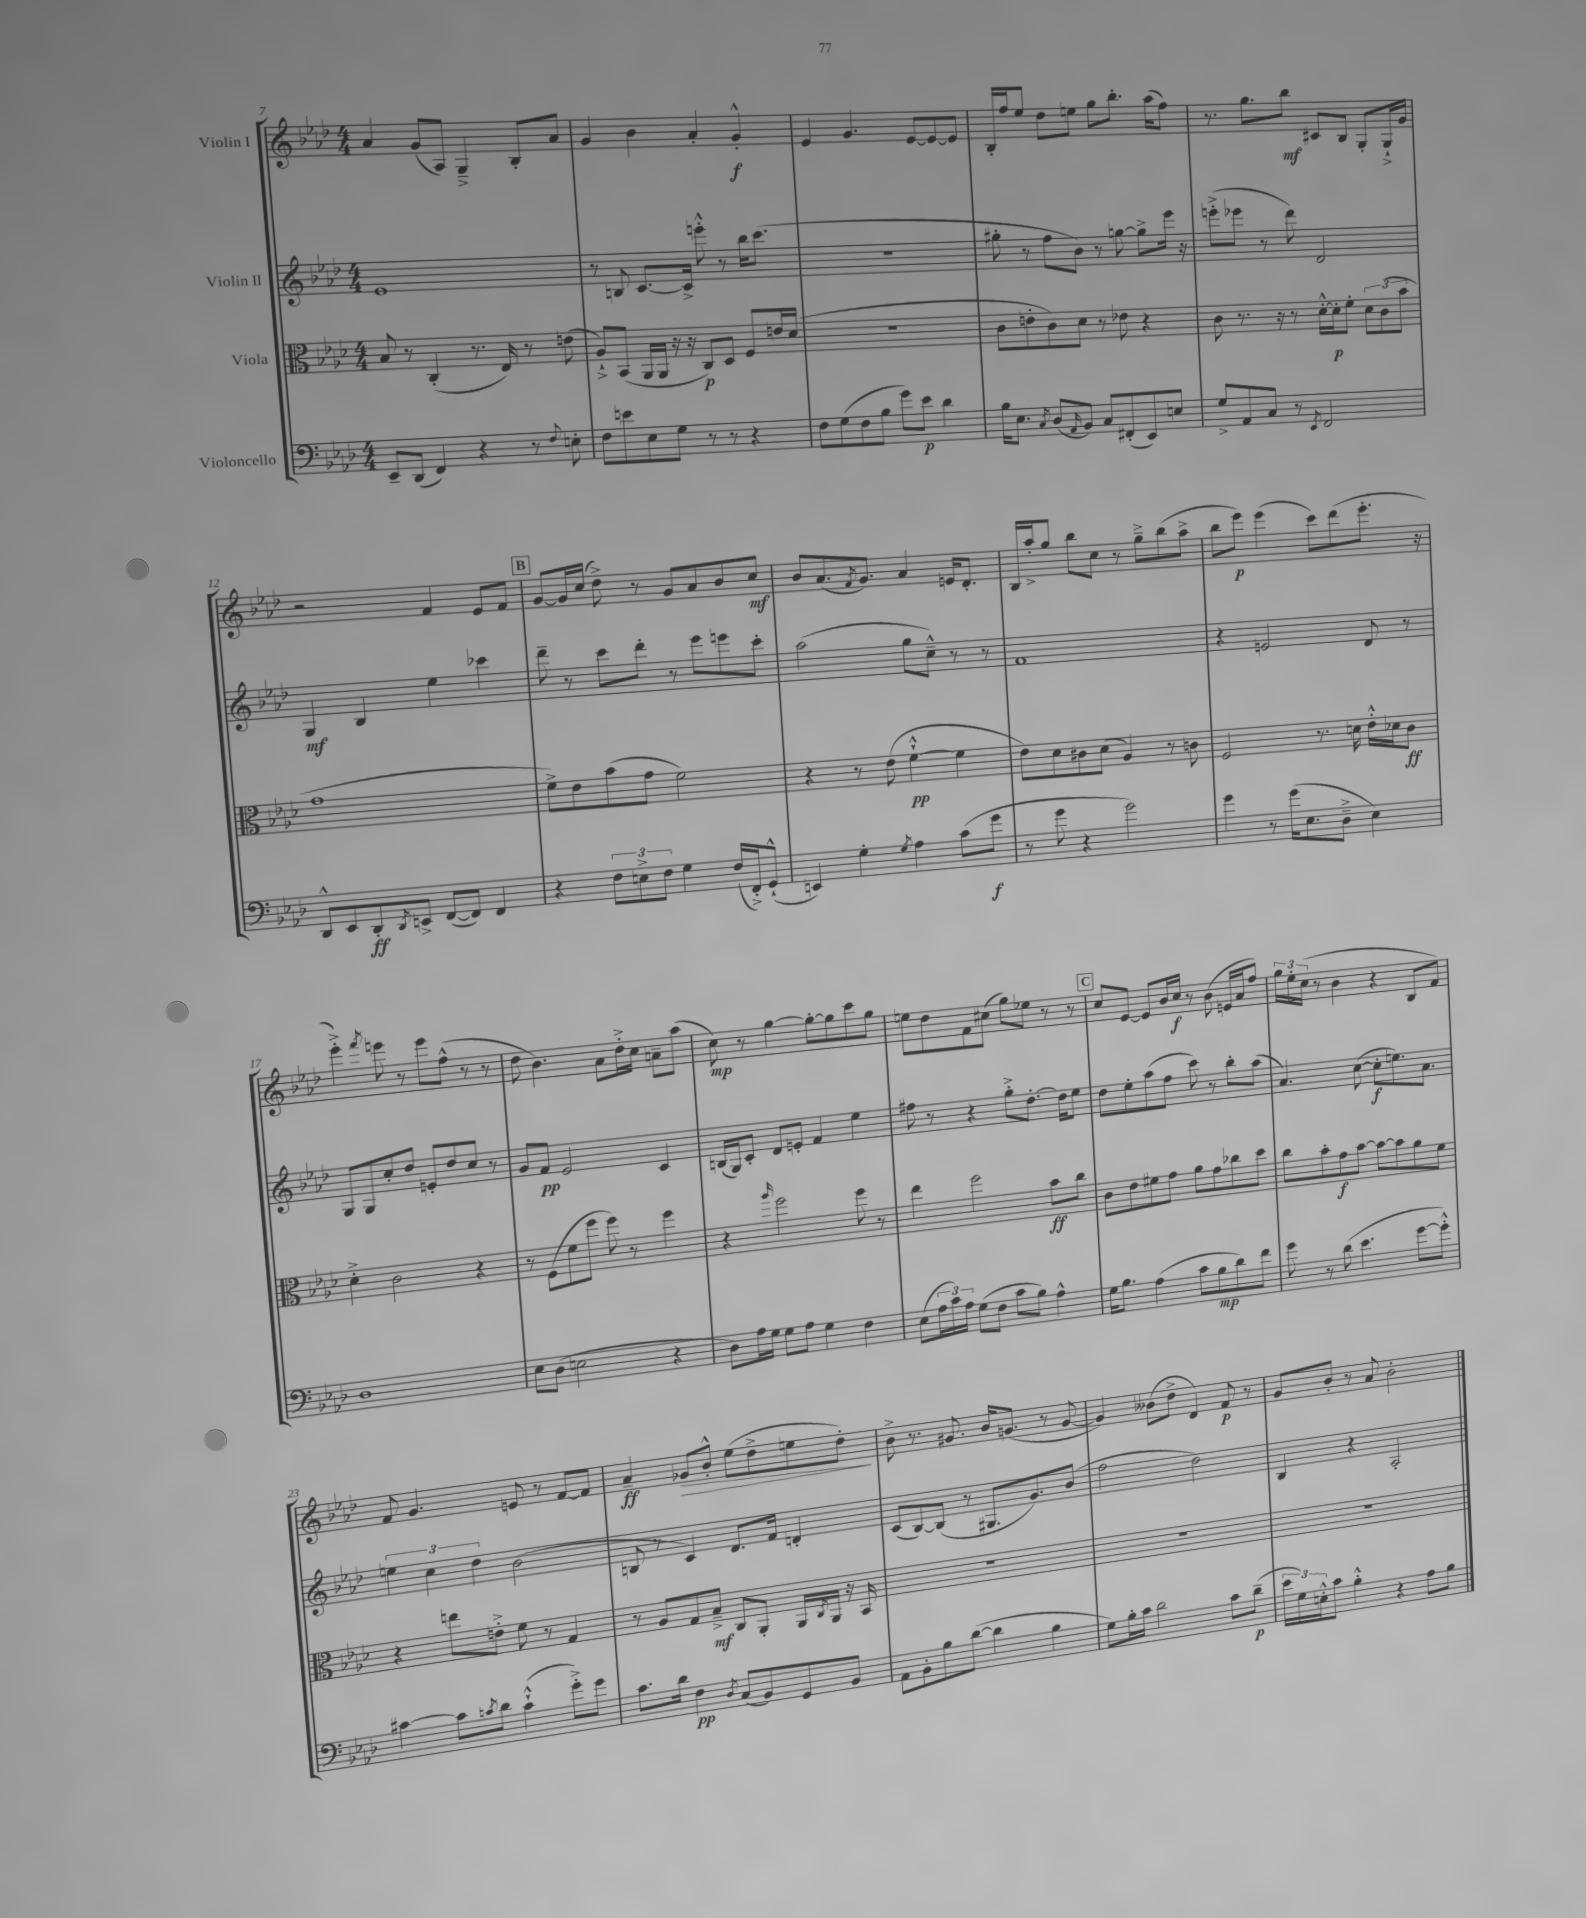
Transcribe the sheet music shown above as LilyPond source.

<<
\new StaffGroup <<
\new Staff = "s0" \with { instrumentName = "Violin I" } {
    \clef treble \key aes \major \numericTimeSignature \time 4/4
    aes'4 g'8( aes8) g4---> bes8-. aes'8 |
    g'4 bes'4 aes'4-. g'4-.-^\f |
    ees'4 g'4. ees'8~ ees'8~ ees'8 |
    bes16-. f''16 ees''8 des''8 e''8 g''8 bes''8.-. aes''16( f''8) |
    r8. g''8. bes''8\mf cis'8 bes8 g8-. g16-!-> g'16 |
    r2 f'4 ees'8 f'8 |
    \mark \markup { \box "B" } g'8~ g'16 c''16( des''8->) r8 g'8 aes'8 bes'8 c''8\mf |
    bes'8 aes'8.( \acciaccatura { f'8 } g'8.) aes'4 e'16 des'8.-. |
    bes16 aes''16-.-> g''8 bes''8 c''8 r8 g''8---> bes''8( aes''8-> |
    bes''8 ees'''8\p) ees'''4( c'''8) des'''8( ees'''8.-. r16 |
    ees'''4-.->) \acciaccatura { f'''8 } e'''8 r8 e'''8 f''8-^( r8 r8 |
    des''8 bes'4.) aes'8 des''16-.-> c''16 a'8-- aes''8( |
    c''8\mp) r8 g''4~ g''8~-. g''8 c'''8 g''8 |
    e''8 des''8 f'8 cis''8( g''8) ees''8 r8 r8 |
    \mark \markup { \box "C" } c''8 ees'8~ ees'8 bes'16 c''16\f r8 bes'8( e'16 aes'16 f''8) |
    \tuplet 3/2 { g''16 ees''16-. c''16( } r8 bes'4 r4 bes8 f'8) |
    f'8 g'4. e'8 r8 f'8~ f'8 |
    aes'4--\ff ges'8\> bes'8-.-^ ees''8( des''8-> e''8 des''8-.\!) |
    bes'8-> r8. gis'8. bes'16 g'8.( r8 g'8~ |
    g'4) beses'8( des''8-> des'4) f'8\p r8 |
    g'8 bes'8-. r8 aes'8 bes'2-. \bar "|." |
}
\new Staff = "s1" \with { instrumentName = "Violin II" } {
    \clef treble \key aes \major \numericTimeSignature \time 4/4
    ees'1 |
    r8 b8 c'8.~ c'16-> e'''8-.-^ r8 bes''16 c'''8.( |
    R1 |
    gis''8-. r8 f''8 bes'8) r8 g''8~ g''8-> ees'''16 r16 |
    e'''8-.->( ees'''8 r8 des'''8) des'2 |
    g4\mf bes4 ees''4 ces'''4 |
    \mark \markup { \box "B" } des'''8-- r8 c'''8 des'''8-. r8 ees'''8 e'''8 c'''8-. |
    aes''2( g''8 c''8---^) r8 r8 |
    f'1 |
    r4 e'2 des'8 r8 |
    g8 g8 c''8-. des''8 e'8-. des''8 c''8 r8 |
    g'8 f'8\pp ees'2 c'4 |
    b16( g16) c'8-. des'8 e'8-. f'4 ees''4 |
    fis''8 r8 r4 g''8-.-> des''8.~-. des''16 ees''8 |
    \mark \markup { \box "C" } des''8 ees''8-. aes''8( f''8 c'''8) r8 bes''8-. aes''8( |
    aes'4.) c''8~( c''8-.\f e''8.) aes'8. |
    \tuplet 3/2 { e''4 c''4 des''4 } bes'2( |
    b8 r8 c'4) des'8. f'16 d'4-. |
    c'8( bes8~) bes8( r8 gis8. g'8.) bes'8( |
    f''2 des''2) |
    bes4 r4 aes2-. \bar "|." |
}
\new Staff = "s2" \with { instrumentName = "Viola" } {
    \clef alto \key aes \major \numericTimeSignature \time 4/4
    bes8 r8 c4-.( r8. ees16) r8 e'8( |
    aes8-!->) bes,8( aes,16 aes,16 r16 r16 c8\p) des8 f8 e'16 des'16( |
    R1 |
    c'8 e'8-. c'8) des'8 r8 ees'8 r4 |
    c'8 r8. r16 r8 des'16~-.-^ des'16-.\p f'8-. \tuplet 3/2 { des'8 c'8( bes'8 } |
    g'1 |
    \mark \markup { \box "B" } f'8->) ees'8 bes'8( g'8 f'2) |
    r4 r8 ees'8( f'4~-!-^\pp f'4 |
    ees'8) des'8 cis'8 des'8( aes4) r8 c'8 |
    f2 r8. d'16 ees'16-.-^ des'16 c'8\ff |
    des'4-.-> c'2 r4 |
    r8 f8( f'8 f''8 f''8) r8 f''4 |
    r4 \grace { aes''16 } f''2 f''8 r8 |
    ees''4 f''2 bes'8\ff c''8 |
    \mark \markup { \box "C" } c'8 ees'8 fis'8 g'8 aes'8 g'8 ces''8 des''8 |
    c''8 bes'8-. g'8\f bes'8~ bes'8~ bes'8 aes'8 f'8 |
    r4 e''8 e'8-.-> f'8 r8 g4 |
    r8 aes8 g8 bes8--->\mf c8 aes,8-. aes,16 \acciaccatura { c8 } aes,16 r16 bes,16 |
    R1 |
    R1 |
    R1 \bar "|." |
}
\new Staff = "s3" \with { instrumentName = "Violoncello" } {
    \clef bass \key aes \major \numericTimeSignature \time 4/4
    ees,8-- des,8( f,4) r4 r8 \appoggiatura { f8 } e8-. |
    f8 e'8 ees8 g8 r8 r8 r4 |
    f8 g8( f8 bes8 g'8) ees'8\p des'4 |
    bes16 ees8. \acciaccatura { c8 } des8( \grace { aes,16 } bes,8) c8 fis,8-.( ees,8) e8 |
    g8-> aes,8 c8 r8 \acciaccatura { ees,8 } f,2 |
    des,8-^ ees,8 des,8-.\ff \acciaccatura { des,8 } e,8-> f,8~( f,8) f,4 |
    \mark \markup { \box "B" } r4 \tuplet 3/2 { f8 e8-> f8 } g4 f16( f,16-.->) g,8-!-^( |
    e,4) g4-. \acciaccatura { g8 } aes4 c'8( g'8\f |
    r8 g'8 r4 g'2) |
    g'4 r8 g'16( ees8. des8---> ees4) |
    des1 |
    ees8 des8( e2 r4 |
    des8) aes16 g16 g8 aes8 g4 f4 |
    ees8( \tuplet 3/2 { aes16 c'16) aes16 } g8( f8 c'8 bes8) aes4-^ |
    \mark \markup { \box "C" } g16 bes8. aes4( c'8 bes8\mp des'8) f'8 |
    g'8 r8 des'8( ees'4. g'8~ g'8-.-^) |
    cis'4~ cis'8 \acciaccatura { c'8 } des'8 c'4-!-^( g'8-.->) g'8 |
    c'8. des'16 f4\pp \acciaccatura { des8 } c8( bes,8) g,8 bes,8 |
    aes,8 bes,8-. bes8 des'8~( des'4 bes4 |
    g8) bes16-. c'16 des'2 c'8 des'8--\p( |
    \tuplet 3/2 { ees'16 g16) e16-.-^ } c'8 bes4-.-^ r4 aes8 bes8 \bar "|." |
}
>>
>>
\layout { \context { \Score currentBarNumber = #7 } }
